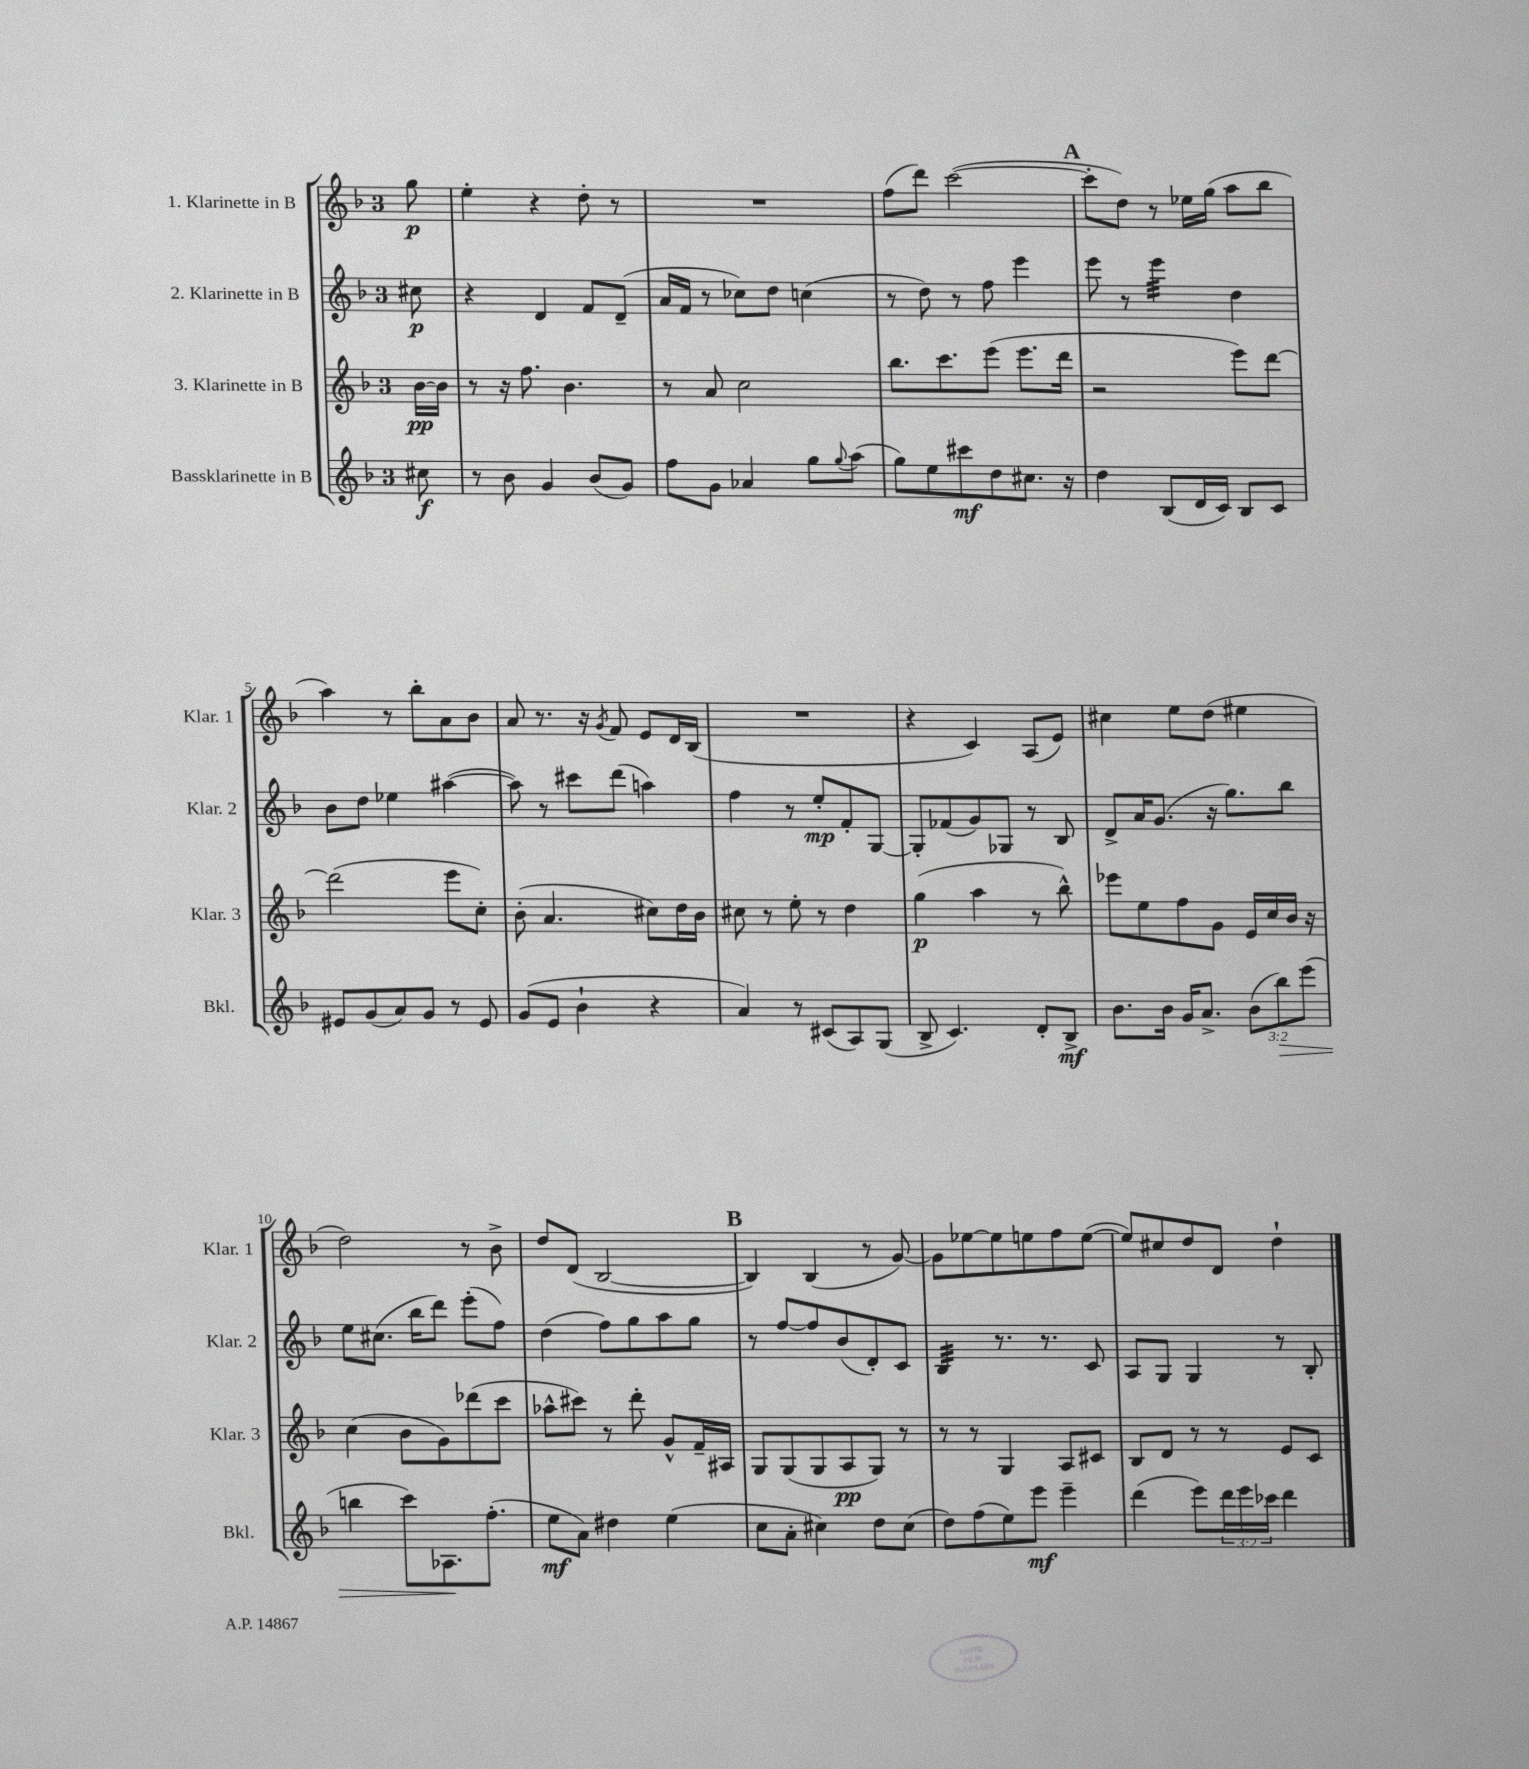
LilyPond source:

<<
\new StaffGroup <<
\new Staff = "s0" \with { instrumentName = "1. Klarinette in B" shortInstrumentName = "Klar. 1" } {
    \clef treble \key f \major \once \override Staff.TimeSignature.style = #'single-digit \time 3/4 \partial 8
    g''8\p |
    e''4-. r4 d''8-. r8 |
    R2. |
    f''8( d'''8) c'''2~( |
    \mark \markup { \bold "A" } c'''8-. d''8) r8 ees''16 g''16( a''8 bes''8 |
    a''4) r8 bes''8-. a'8 bes'8 |
    a'8 r8. r16 \acciaccatura { g'8 } f'8 e'8 d'16 bes16( |
    R2. |
    r4 c'4) a8( e'8) |
    cis''4 e''8 d''8( eis''4 |
    d''2) r8 bes'8-> |
    d''8 d'8( bes2~ |
    \mark \markup { \bold "B" } bes4) bes4( r8 g'8~) |
    g'8 ees''8~ ees''8 e''8 f''8 e''8~( |
    e''8) cis''8 d''8 d'8 d''4-! \bar "|." |
}
\new Staff = "s1" \with { instrumentName = "2. Klarinette in B" shortInstrumentName = "Klar. 2" } {
    \clef treble \key f \major \once \override Staff.TimeSignature.style = #'single-digit \time 3/4 \partial 8
    cis''8\p |
    r4 d'4 f'8 d'8--( |
    a'16 f'16 r8 ces''8) d''8 c''4( |
    r8 d''8) r8 f''8 e'''4 |
    \mark \markup { \bold "A" } e'''8 r8 e'''4:32 d''4 |
    bes'8 d''8 ees''4 ais''4~( |
    ais''8) r8 cis'''8 d'''8( a''4) |
    f''4 r8 e''8-.\mp f'8-. g8~ |
    g8-. fes'8( g'8) ges8 r8 bes8 |
    d'8-> a'16 g'8.( r16 g''8.) bes''8 |
    e''8 cis''8.( bes''16 d'''8) e'''8-.( f''8) |
    d''4( f''8) g''8 a''8 g''8 |
    \mark \markup { \bold "B" } r8 f''8~ f''8 bes'8( d'8-.) c'8 |
    bes4:32 r8. r8. c'8 |
    a8 g8 g4 r8 bes8-. \bar "|." |
}
\new Staff = "s2" \with { instrumentName = "3. Klarinette in B" shortInstrumentName = "Klar. 3" } {
    \clef treble \key f \major \once \override Staff.TimeSignature.style = #'single-digit \time 3/4 \partial 8
    bes'16~\pp bes'16 |
    r8 r16 f''8. bes'4. |
    r8 a'8 c''2 |
    bes''8. c'''8. e'''8( e'''8. d'''16 |
    \mark \markup { \bold "A" } r2 e'''8) d'''8~ |
    d'''2( e'''8 c''8-.) |
    bes'8-.( a'4. cis''8) d''16 bes'16 |
    cis''8 r8 e''8-. r8 d''4 |
    g''4\p( a''4 r8 bes''8-^) |
    ees'''8 e''8 f''8 g'8 e'16 c''16 bes'16 r16 |
    c''4( bes'8 g'8) des'''8( c'''8 |
    aes''8-^ cis'''8) r8 d'''8-. g'8-^ f'16-- ais16 |
    \mark \markup { \bold "B" } g8 g8( g8 a8\pp g8) r8 |
    r8 r8 g4 a8 cis'8 |
    bes8 d'8 r8 r8 e'8 c'8 \bar "|." |
}
\new Staff = "s3" \with { instrumentName = "Bassklarinette in B" shortInstrumentName = "Bkl." } {
    \clef treble \key f \major \once \override Staff.TimeSignature.style = #'single-digit \time 3/4 \override Staff.TupletNumber.text = #tuplet-number::calc-fraction-text \partial 8
    cis''8\f |
    r8 bes'8 g'4 bes'8( g'8) |
    f''8 g'8 aes'4 g''8 \appoggiatura { g''8 } a''8( |
    g''8) e''8 cis'''8\mf d''8 cis''8. r16 |
    \mark \markup { \bold "A" } d''4 bes8( d'16 c'16) bes8 c'8 |
    eis'8 g'8( a'8) g'8 r8 eis'8 |
    g'8( e'8 bes'4-! r4 |
    a'4) r8 cis'8( a8) g8( |
    bes8-> c'4.) d'8-. bes8->\mf |
    bes'8. bes'16 g'16 a'8.-> \tuplet 3/2 { bes'8( bes''8\>) e'''8( } |
    b''4 c'''8) aes8.\! f''8.-.( |
    e''8\mf a'8) dis''4 e''4( |
    \mark \markup { \bold "B" } c''8 a'8-. cis''4) d''8 cis''8( |
    d''8) f''8( e''8) e'''8\mf e'''4-- |
    d'''4( e'''8) \tuplet 3/2 { d'''16 e'''16 ces'''16 } d'''4 \bar "|." |
}
>>
>>
